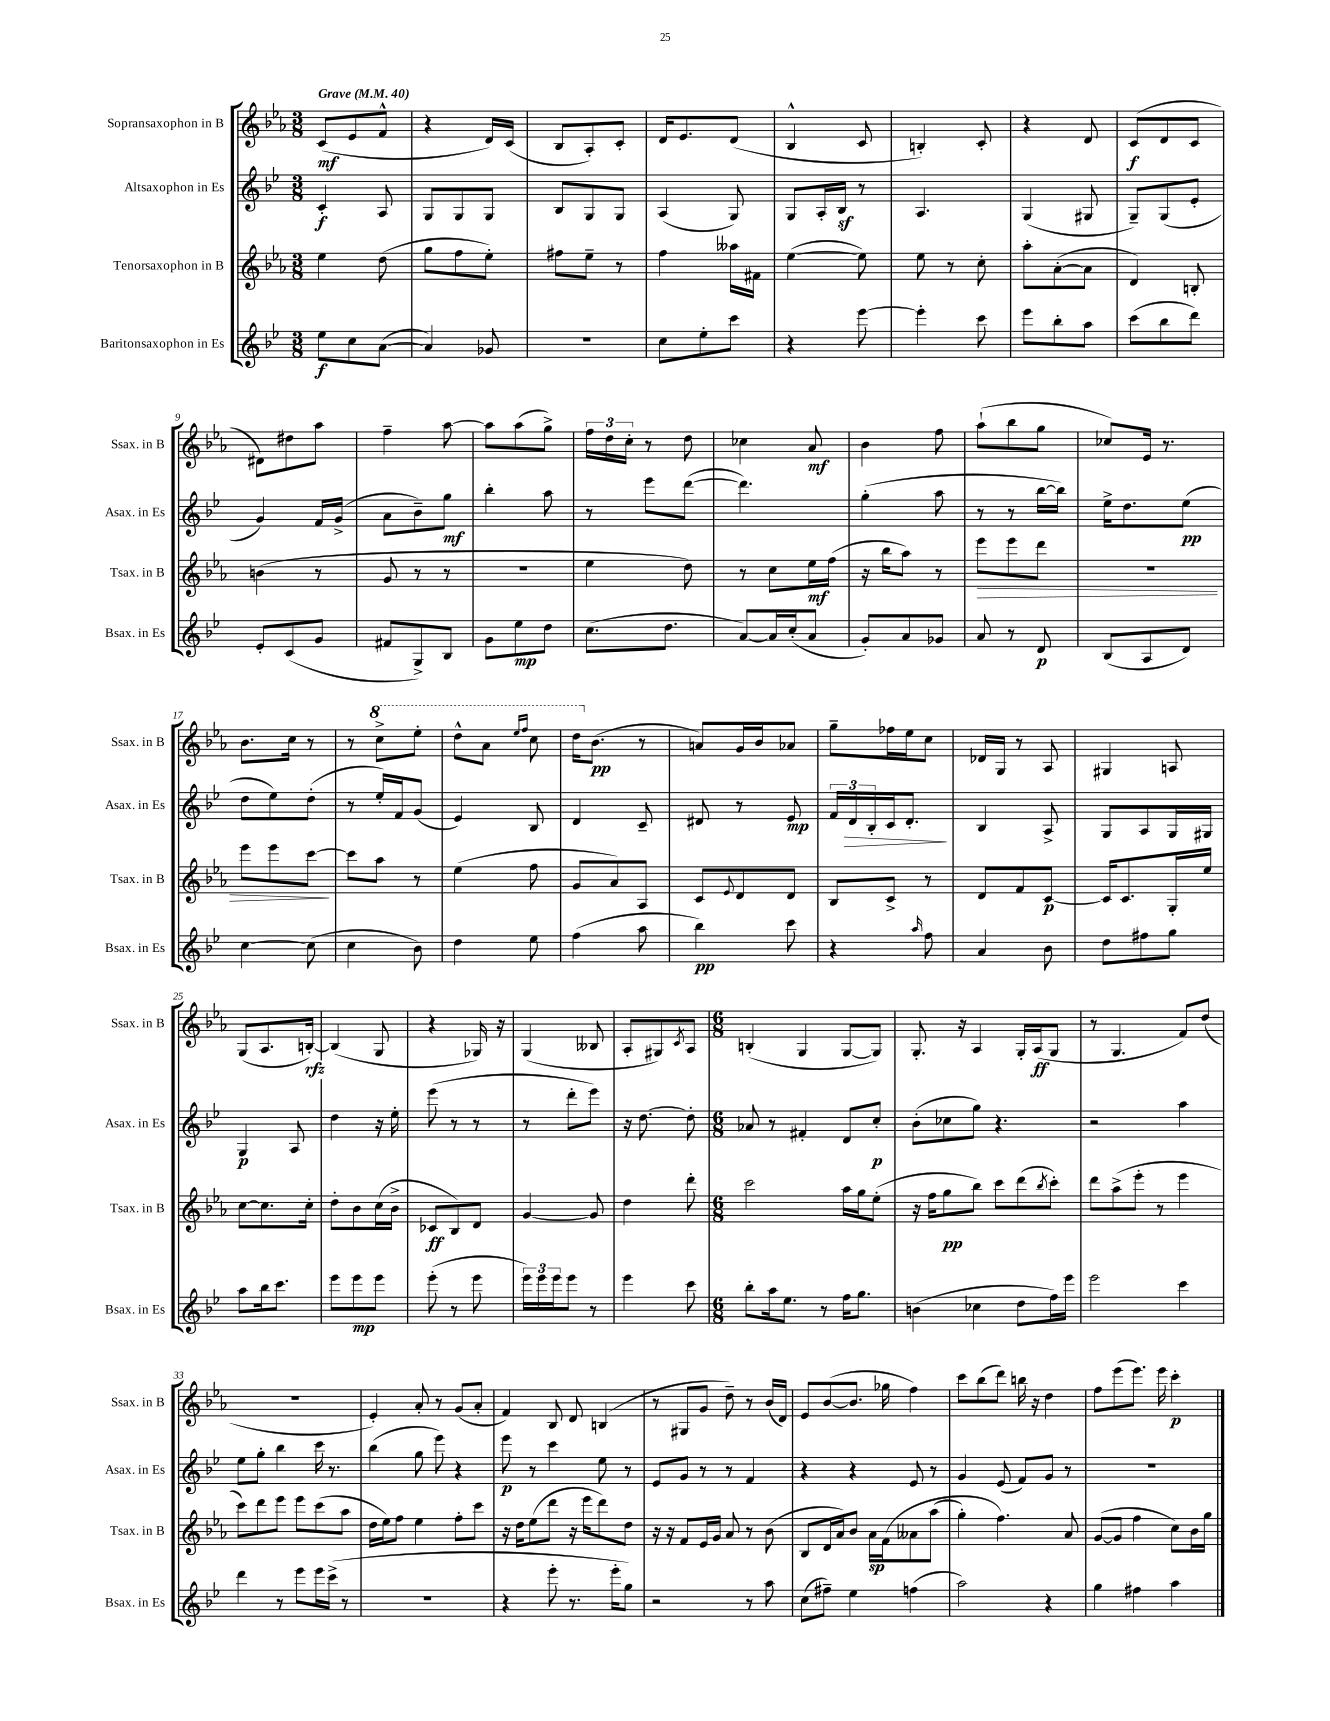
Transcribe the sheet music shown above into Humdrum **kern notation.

**kern	**dynam	**kern	**dynam	**kern	**dynam	**kern	**dynam
*part4	*part4	*part3	*part3	*part2	*part2	*part1	*part1
*staff4	*staff4	*staff3	*staff3	*staff2	*staff2	*staff1	*staff1
*I"Baritonsaxophon in Es	*	*I"Tenorsaxophon in B	*	*I"Altsaxophon in Es	*	*I"Sopransaxophon in B	*
*I'Bsax. in Es	*	*I'Tsax. in B	*	*I'Asax. in Es	*	*I'Ssax. in B	*
*clefG2	*	*clefG2	*	*clefG2	*	*clefG2	*
*k[b-e-]	*	*k[b-e-a-]	*	*k[b-e-]	*	*k[b-e-a-]	*
*M3/8	*	*M3/8	*	*M3/8	*	*M3/8	*
*MM40	*	*MM40	*	*MM40	*	*MM40	*
=1	=1	=1	=1	=1	=1	=1	=1
!	!	!	!	!	!	!LO:TX:a:B:t=Grave	!
8ee-\L	f	4ee-\	.	4c'/	f	(8c/L	mf
8cc\	.	.	.	.	.	8e-/	.
([8a\J	.	(8dd\	.	8A/	.	8f^^/J	.
=2	=2	=2	=2	=2	=2	=2	=2
4a/])	.	8gg\L	.	8G/L	.	4r	.
.	.	8ff\	.	8G/	.	.	.
8g-X/	.	8ee-'\J)	.	8G/J	.	16d/LL)	.
.	.	.	.	.	.	(16c/JJ	.
=3	=3	=3	=3	=3	=3	=3	=3
4.r	.	8ff#X\L	.	8B-/L	.	8B-/L	.
.	.	8ee-~\J	.	8G/	.	8A-'/)	.
.	.	8r	.	8G/J	.	8c'/J	.
=4	=4	=4	=4	=4	=4	=4	=4
8cc\L	.	4ff\	.	(4A/	.	16d/KL	.
.	.	.	.	.	.	8.e-/	.
8ee-'\	.	.	.	.	.	.	.
8ccc\J	.	16aa--X\LL	.	8G/)	.	(8d/J	.
.	.	16f#X\JJ	.	.	.	.	.
=5	=5	=5	=5	=5	=5	=5	=5
4r	.	([4ee-\	.	8G/L	.	4B-^^/	.
.	.	.	.	16A'/L	.	.	.
.	.	.	.	16B-z/JJ	.	.	.
[8eee-\	.	8ee-\])	.	8r	.	8c/	.
=6	=6	=6	=6	=6	=6	=6	=6
4eee-'\]	.	8ee-\	.	4.A/	.	4Bn'/)	.
.	.	8r	.	.	.	.	.
8ccc\	.	8cc'\	.	.	.	8c'/	.
=7	=7	=7	=7	=7	=7	=7	=7
8eee-\L	.	8aa-'\L	.	(4G/	.	4r	.
8bb-'\	.	([8a-'\	.	.	.	.	.
8aa\J	.	8a-\J]	.	8G#X/	.	8d/	.
=8	=8	=8	=8	=8	=8	=8	=8
(8ccc\L	.	4d/)	.	8G~/L)	.	(8c/L	f
8bb-\	.	.	.	(8G/	.	8d/	.
8ddd\J)	.	8Bn'/	.	8e-'/J	.	8c/J	.
!!LO:LB:g=z
=9	=9	=9	=9	=9	=9	=9	=9
8e-'/L	.	(4bn\	.	4g/)	.	8d#X\L)	.
(8c/	.	.	.	.	.	8dd#X\	.
8g/J	.	8r	.	16f/LL	.	8aa-\J	.
.	.	.	.	(16g^/JJ	.	.	.
=10	=10	=10	=10	=10	=10	=10	=10
8f#X/L	.	8g/	.	8a\L	.	4ff~\	.
8G^/)	.	8r	.	8b-~\)	.	.	.
8B-/J	.	8r	.	8gg\J	mf	[8aa-\	.
=11	=11	=11	=11	=11	=11	=11	=11
8g\L	.	4.r	.	4bb-'\	.	8aa-\L]	.
8ee-\	mp	.	.	.	.	(8aa-\	.
8dd\J	.	.	.	8aa\	.	8gg^\J)	.
=12	=12	=12	=12	=12	=12	=12	=12
(8.cc\L	.	4ee-\	.	8r	.	24ff\LL	.
.	.	.	.	.	.	24dd\	.
.	.	.	.	.	.	24cc'\JJ	.
.	.	.	.	8eee-\L	.	8r	.
8.dd\J	.	.	.	.	.	.	.
.	.	8dd\)	.	([8ddd\J	.	8dd\	.
=13	=13	=13	=13	=13	=13	=13	=13
[8a/L)	.	8r	.	4.ddd\])	.	4cc-X\	.
16a/L]	.	8cc\L	.	.	.	.	.
(16cc'/J	.	.	.	.	.	.	.
8a/J	.	16ee-\L	mf	.	.	8a-/	mf
.	.	(16ff\JJ	.	.	.	.	.
=14	=14	=14	=14	=14	=14	=14	=14
8g'/L)	.	16r	.	(4gg'\	.	4b-\	.
.	.	16bb-\KL	.	.	.	.	.
8a/	.	8aa-\J)	.	.	.	.	.
8g-X/J	.	8r	.	8aa\	.	8ff\	.
=15	=15	=15	=15	=15	=15	=15	=15
!	!	!	!LO:HP:b	!	!	!	!
8a/	.	8eee-\L	>	8r	.	(8aa-`\L	.
8r	.	8eee-\	.	8r	.	8bb-\	.
8d/	p	8ddd\J	.	[16bb-\LL	.	8gg\J	.
.	.	.	.	16bb-\JJ])	.	.	.
=16	=16	=16	=16	=16	=16	=16	=16
(8B-/L	.	4.r	.	16ee-^\KL	.	8cc-X/L)	.
.	.	.	.	8.dd\	.	.	.
8A/	.	.	.	.	.	16e-/Jk	.
.	.	.	.	.	.	8.r	.
8d/J)	.	.	.	(8ee-\J	pp	.	.
!!LO:LB:g=z
=17	=17	=17	=17	=17	=17	=17	=17
[4cc\	.	8eee-\L	.	8dd\L	.	8.b-\L	.
.	.	8eee-\	.	8ee-\)	.	.	.
.	.	.	.	.	.	16cc\Jk	.
(8cc\]	.	[8ccc\J	.	(8dd'\J	.	8r	.
.	.	.	]	.	.	.	.
=18	=18	=18	=18	=18	=18	=18	=18
4cc\	.	8ccc\L]	.	8r	.	8r	.
*	*	*	*	*	*	*8va	*
.	.	8aa-\J	.	16ee-'/LL)	.	8ccc^\L	.
.	.	.	.	16f/J	.	.	.
8b-\)	.	8r	.	(8g/J	.	8eee-'\J	.
=19	=19	=19	=19	=19	=19	=19	=19
4dd\	.	(4ee-\	.	4e-/)	.	8ddd^^\L	.
.	.	.	.	.	.	8aa-\J	.
.	.	.	.	.	.	16qqeee-/LL	.
.	.	.	.	.	.	16qqfff/JJ	.
8ee-\	.	8ff\	.	8B-/	.	8ccc\	.
=20	=20	=20	=20	=20	=20	=20	=20
(4ff\	.	8g/L	.	4d/	.	16ddd\KL	.
*	*	*	*	*	*	*X8va	*
.	.	.	.	.	.	(8.b-\J	pp
.	.	8a-/)	.	.	.	.	.
8aa\	.	8A-/J	.	8c~/	.	8r	.
=21	=21	=21	=21	=21	=21	=21	=21
4bb-\)	pp	8c/L	.	8d#X/	.	8an/L)	.
.	.	8qqe-/	.	.	.	.	.
.	.	8d/	.	8r	.	16g/L	.
.	.	.	.	.	.	16b-/J	.
8ccc\	.	8d/J	.	8e-/	mp	8a-X/J	.
=22	=22	=22	=22	=22	=22	=22	=22
4r	.	8B-/L	.	24f/LL	.	8gg~\L	.
!	!	!	!	!	!LO:HP:b	!	!
.	.	.	.	24d/	>	.	.
.	.	.	.	24B-'/	.	.	.
.	.	8c^/J	.	16c/J	.	16ff-X\L	.
.	.	.	.	8.d'/J	.	16ee-\J	.
16qqaa/	.	.	.	.	.	.	.
8ff\	.	8r	.	.	.	8cc\J	.
.	.	.	.	.	]	.	.
=23	=23	=23	=23	=23	=23	=23	=23
4a/	.	8d/L	.	4B-/	.	16d-X/LL	.
.	.	.	.	.	.	16G/JJ	.
.	.	8f/	.	.	.	8r	.
8b-\	.	[8c/J	p	8A^/	.	8A-/	.
=24	=24	=24	=24	=24	=24	=24	=24
8dd\L	.	16c/KL]	.	8G/L	.	4G#X/	.
.	.	8.c/	.	.	.	.	.
8ff#X\	.	.	.	8A/	.	.	.
8gg\J	.	16G'/L	.	16G/L	.	8An/	.
.	.	16ee-/JJ	.	16G#X/JJ	.	.	.
!!LO:LB:g=z
=25	=25	=25	=25	=25	=25	=25	=25
8aa\L	.	[8cc\L	.	4G/	p	(8G/L	.
16bb-\k	.	8.cc\]	.	.	.	8.A-/	.
8.ccc\J	.	.	.	.	.	.	.
.	.	.	.	8A/	.	.	.
.	.	16cc'\Jk	.	.	.	[16Bn'/Jk)	rfz
=26	=26	=26	=26	=26	=26	=26	=26
8eee-\L	.	8dd'\L	.	4dd\	.	(4B/]	.
8eee-\	mp	8b-\	.	.	.	.	.
8eee-\J	.	(16cc\L	.	16r	.	8G/	.
.	.	16b-^\JJ	.	16ee-'\	.	.	.
=27	=27	=27	=27	=27	=27	=27	=27
(8eee-'\	.	8c-X/L	ff	(8eee-\	.	4r	.
8r	.	8B-/)	.	8r	.	.	.
8eee-\	.	8d/J	.	8r	.	16G-X/)	.
.	.	.	.	.	.	16r	.
=28	=28	=28	=28	=28	=28	=28	=28
24eee-\LL)	.	[4g/	.	8r	.	(4G/	.
24eee-\	.	.	.	.	.	.	.
24eee-\J	.	.	.	.	.	.	.
8eee-\J	.	.	.	8ddd'\L	.	.	.
8r	.	8g/]	.	8eee-\J)	.	8B--X/	.
=29	=29	=29	=29	=29	=29	=29	=29
4eee-\	.	4dd\	.	16r	.	8A-'/L	.
.	.	.	.	[8.dd\	.	.	.
.	.	.	.	.	.	8G#X/)	.
.	.	.	.	.	.	8qc/	.
8ccc\	.	8ddd'\	.	8dd'\]	.	8A-/J	.
=30	=30	=30	=30	=30	=30	=30	=30
*M6/8	*	*M6/8	*	*M6/8	*	*M6/8	*
8bb-'\L	.	2ccc\	.	8a-X/	.	(4Bn'/	.
16aa\k	.	.	.	8r	.	.	.
8.ee-\J	.	.	.	.	.	.	.
.	.	.	.	4f#X'/	.	4G/	.
8r	.	.	.	.	.	.	.
16ff\KL	.	16aa-\LL	.	8d/L	.	[8G/L	.
8.gg\J	.	16gg\J	.	.	.	.	.
.	.	(8ee-'\J	.	8cc'/J	p	8G/J])	.
=31	=31	=31	=31	=31	=31	=31	=31
(4bn\	.	16r	.	(8b-'\L	.	8.G'/	.
.	.	16ff\KL	.	.	.	.	.
.	.	8gg\	pp	8cc-X\	.	.	.
.	.	.	.	.	.	16r	.
4cc-X\	.	8bb-\J)	.	8gg\J)	.	4A-/	.
.	.	8ccc\L	.	4.r	.	.	.
8dd\L	.	(8ddd\	.	.	.	16G'/LL	.
.	.	.	.	.	.	(16A-/J	ff
.	.	8qbb-/	.	.	.	.	.
16ff\L)	.	8ccc'\J)	.	.	.	8G/J	.
16eee-\JJ	.	.	.	.	.	.	.
=32	=32	=32	=32	=32	=32	=32	=32
2eee-\	.	8ddd\L	.	2r	.	8r	.
.	.	(8aa-^\	.	.	.	4.G/	.
.	.	8eee-'\J	.	.	.	.	.
.	.	8r	.	.	.	.	.
4ccc\	.	4eee-\	.	4aa\	.	8f/L)	.
.	.	.	.	.	.	(8dd/J	.
!!LO:LB:g=z
=33	=33	=33	=33	=33	=33	=33	=33
4ddd\	.	8ccc\L)	.	8ee-\L	.	2.r	.
.	.	8ddd\	.	8gg'\J	.	.	.
8r	.	8eee-\J	.	4bb-\	.	.	.
8eee-\L	.	8eee-\L	.	.	.	.	.
16eee-\L	.	(8ccc\	.	16ccc\	.	.	.
(16ccc^\JJ	.	.	.	8.r	.	.	.
8r	.	8aa-\J	.	.	.	.	.
=34	=34	=34	=34	=34	=34	=34	=34
2.r	.	16dd\LL	.	(4bb-\	.	4e-'/)	.
.	.	16ee-\J)	.	.	.	.	.
.	.	8ff\J	.	.	.	.	.
.	.	4ee-\	.	8gg\	.	8a-'/	.
.	.	.	.	8eee-\)	.	8r	.
.	.	8ff'\L	.	4r	.	(8g/L	.
.	.	8ccc\J	.	.	.	8a-'/J	.
=35	=35	=35	=35	=35	=35	=35	=35
4r	.	16r	.	8eee-\	p	4f/)	.
.	.	16dd\KL	.	.	.	.	.
.	.	(8ee-\	.	8r	.	.	.
8eee-'\	.	8ddd\J	.	4ccc\	.	8B-/	.
8.r	.	16r	.	.	.	8d/	.
.	.	16eee-\KL	.	.	.	.	.
.	.	8ddd\)	.	8ee-\	.	(4Bn/	.
16eee-'\KL	.	.	.	.	.	.	.
8gg\J)	.	8dd\J	.	8r	.	.	.
=36	=36	=36	=36	=36	=36	=36	=36
2r	.	16r	.	8e-/L	.	8r	.
.	.	16r	.	.	.	.	.
.	.	8f/L	.	8g/J	.	8G#X/L	.
.	.	16e-/L	.	8r	.	8g/J	.
.	.	16g/JJ	.	.	.	.	.
.	.	8a-/	.	8r	.	8dd~\)	.
8r	.	8r	.	4f/	.	8r	.
8aa\	.	(8b-\	.	.	.	(16b-/LL	.
.	.	.	.	.	.	16d/JJ)	.
=37	=37	=37	=37	=37	=37	=37	=37
(8cc\L	.	8B-/L	.	4r	.	8e-/L	.
8ff#X~\J)	.	16d/L	.	.	.	([8b-/	.
.	.	16a-/J)	.	.	.	.	.
4ee-\	.	8b-/J	.	4r	.	8.b-/J]	.
.	.	16a-\LL	sp	.	.	.	.
.	.	(16f\J	.	.	.	16gg-X\	.
(4ffn\	.	8a--X\	.	8e-/	.	4ff\)	.
.	.	(8aa-\J	.	8r	.	.	.
=38	=38	=38	=38	=38	=38	=38	=38
2aa\)	.	4gg'\)	.	4g/	.	8ccc\L	.
.	.	.	.	.	.	(8bb-\	.
.	.	4.ff\)	.	(8e-/	.	8ddd\J)	.
.	.	.	.	8f/L)	.	16bbn\	.
.	.	.	.	.	.	16r	.
4r	.	.	.	8g/J	.	4dd\	.
.	.	8a-/	.	8r	.	.	.
=39	=39	=39	=39	=39	=39	=39	=39
4gg\	.	([8g/L	.	2.r	.	8ff\L	.
.	.	8g/J]	.	.	.	(8eee-\	.
4ff#X\	.	4ff\	.	.	.	8.eee-\J)	.
.	.	.	.	.	.	16eee-\	.
4aa\	.	8cc\L)	.	.	.	4ccc'\	p
.	.	16b-\L	.	.	.	.	.
.	.	16gg\JJ	.	.	.	.	.
==	==	==	==	==	==	==	==
*-	*-	*-	*-	*-	*-	*-	*-
